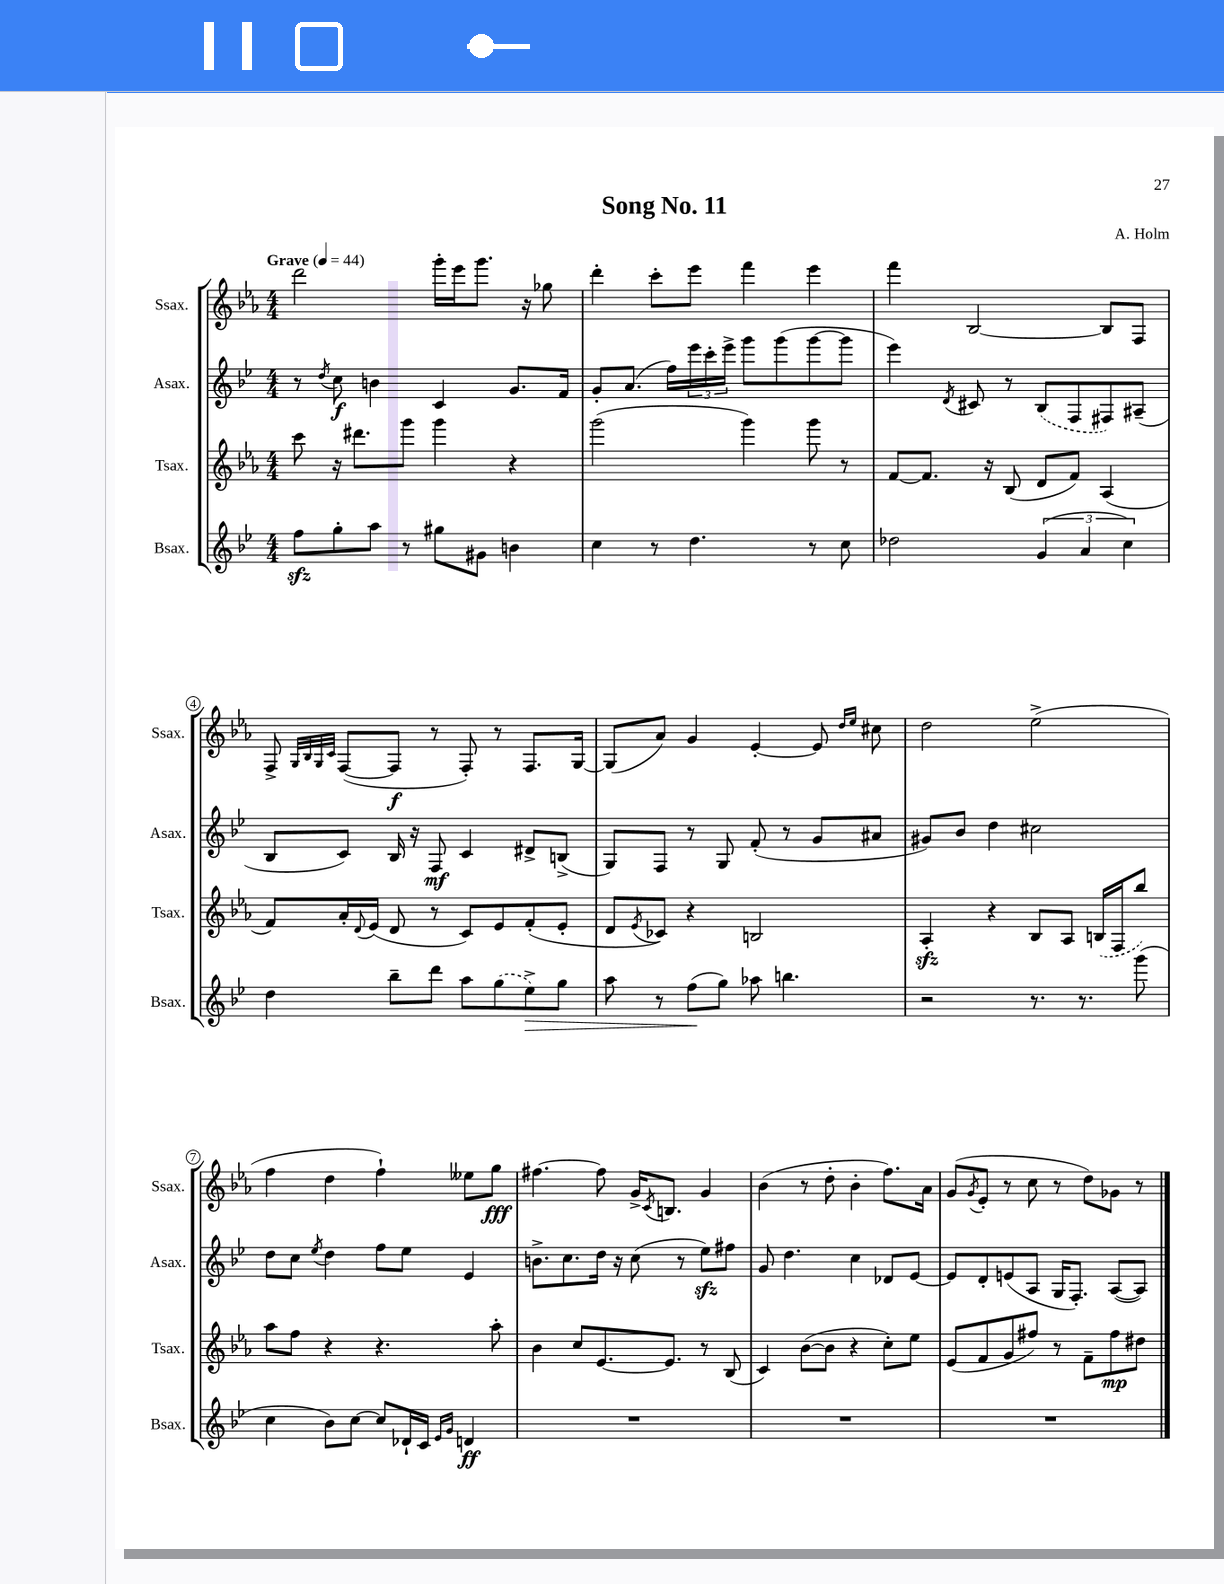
\header { title = "Song No. 11" composer = "A. Holm" }
<<
\new StaffGroup <<
\new Staff = "s0" \with { instrumentName = "Ssax." shortInstrumentName = "Ssax." } {
    \clef treble \key ees \major \numericTimeSignature \time 4/4 \tempo "Grave" 4 = 44
    d'''2 g'''16-. ees'''16 g'''8. r16 ges''8 |
    d'''4-. c'''8-. ees'''8 f'''4 ees'''4 |
    f'''4 bes2~ bes8 f8 |
    f8-> \grace { g32 bes32 g32 c'32 } f8~( f8\f r8 f8-.) r8 f8. g16~ |
    g8( aes'8) g'4 ees'4~-. ees'8 \grace { d''16 ees''16 } cis''8 |
    d''2 ees''2->( |
    f''4 d''4 f''4-!) eeses''8 g''8\fff |
    fis''4.~ fis''8 g'16-> \acciaccatura { c'8 } b8. g'4 |
    bes'4( r8 d''8-. bes'4-. f''8.) aes'16 |
    g'8( \acciaccatura { g'8 } ees'8-. r8 c''8 r8 d''8) ges'8 r8 \bar "|." |
}
\new Staff = "s1" \with { instrumentName = "Asax." shortInstrumentName = "Asax." } {
    \clef treble \key bes \major \numericTimeSignature \time 4/4
    r8 \acciaccatura { d''8 } c''8\f b'4 c'4 g'8. f'16 |
    g'8-. a'8.( f''16) \tuplet 3/2 { ees'''16 c'''16-. ees'''16-> } g'''8 g'''8( g'''8~ g'''8 |
    ees'''4) \acciaccatura { d'8 } cis'8 r8 \once \slurDashed bes8( f8 fis8) ais8--( |
    bes8 c'8) bes16 r16 f8\mf c'4 dis'8-> b8->( |
    g8) f8 r8 g8 f'8-.( r8 g'8 ais'8 |
    gis'8) bes'8 d''4 cis''2 |
    d''8 c''8 \acciaccatura { ees''8 } d''4 f''8 ees''8 ees'4 |
    b'8.-> c''8. d''16 r16 c''8( r8 ees''8\sfz) fis''8 |
    g'8 d''4. c''4 des'8 ees'8~ |
    ees'8 d'8-. e'8( a8 g16 f8.-.) a8~( a8) \bar "|." |
}
\new Staff = "s2" \with { instrumentName = "Tsax." shortInstrumentName = "Tsax." } {
    \clef treble \key ees \major \numericTimeSignature \time 4/4
    c'''8 r16 dis'''8. g'''8 g'''4 r4 |
    g'''2( g'''4) g'''8 r8 |
    f'8~ f'8. r16 bes8( d'8 f'8) aes4( |
    f'8) aes'16-. \appoggiatura { d'8 } ees'16( d'8 r8 c'8) ees'8 f'8-.( ees'8-. |
    d'8 \acciaccatura { ees'8 } ces'8) r4 b2 |
    aes4-.\sfz r4 bes8 aes8 \once \slurDashed b16( f16 bes''8) |
    aes''8 f''8 r4 r4. aes''8-. |
    bes'4 c''8 ees'8.~ ees'8. r8 bes8( |
    c'4) bes'8~( bes'8 r4 c''8-.) ees''8 |
    ees'8( f'8 g'8 fis''8) r8 f'8-- fis''8\mp dis''8 \bar "|." |
}
\new Staff = "s3" \with { instrumentName = "Bsax." shortInstrumentName = "Bsax." } {
    \clef treble \key bes \major \numericTimeSignature \time 4/4
    f''8\sfz g''8-. a''8 r8 gis''8 gis'8 b'4 |
    c''4 r8 d''4. r8 c''8 |
    des''2 \tuplet 3/2 { g'4( a'4 c''4) } |
    d''4 bes''8-- d'''8 a''8 \once \slurDashed g''8( ees''8->\>) g''8 |
    a''8 r8 f''8\!( g''8) aes''8 b''4. |
    r2 r8. r8. g'''8( |
    c''4 bes'8) c''8~ c''8 des'16-! c'16 \grace { ees'16 g'16 } d'4\ff |
    R1 |
    R1 |
    R1 \bar "|." |
}
>>
>>
\layout { \context { \Score \override BarNumber.stencil = #(make-stencil-circler 0.1 0.3 ly:text-interface::print) } }
